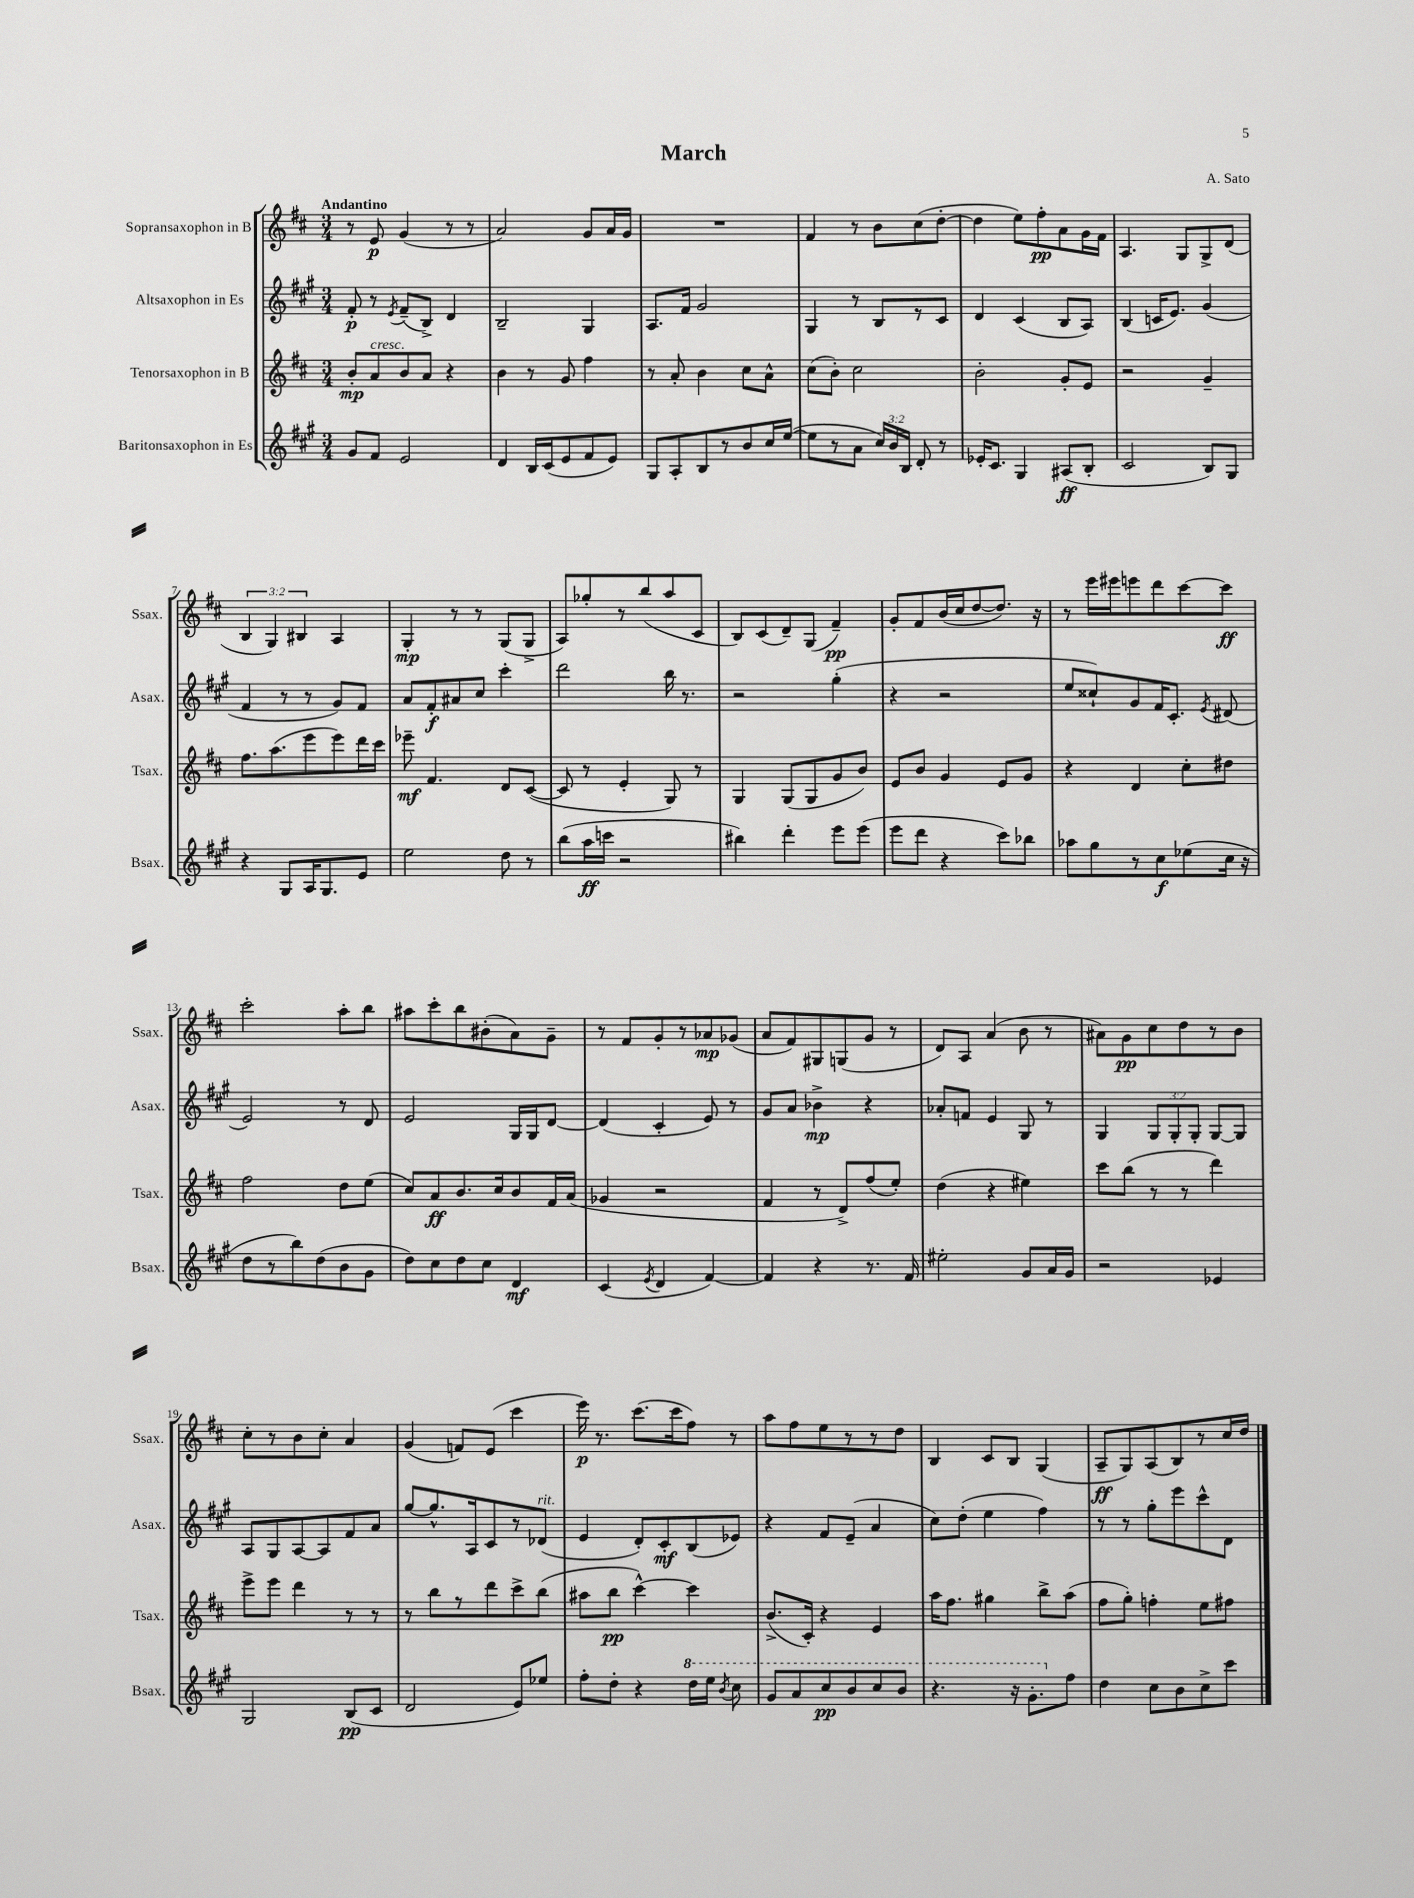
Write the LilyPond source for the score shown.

\header { title = "March" composer = "A. Sato" }
<<
\new StaffGroup <<
\new Staff = "s0" \with { instrumentName = "Sopransaxophon in B" shortInstrumentName = "Ssax." } {
    \clef treble \key d \major \numericTimeSignature \time 3/4 \override Staff.TupletNumber.text = #tuplet-number::calc-fraction-text \tempo "Andantino"
    \autoBeamOff r8 e'8\p g'4( r8 r8 |
    a'2) g'8[ a'16 g'16] |
    R2. |
    fis'4 r8 b'8[ cis''8( d''8]~-. |
    d''4 e''8[) fis''8-.\pp a'8 g'16 fis'16] |
    a4. g8[ g8-> d'8]( |
    \tuplet 3/2 { b4 g4) bis4 } a4 |
    g4-.\mp r8 r8 g8[( g8]-> |
    a8[) ges''8-. r8 b''8( a''8 cis'8] |
    b8[) cis'8( d'8--) g8]( fis'4--\pp) |
    g'8[-. fis'8 b'16( cis''16 d''8~ d''8.]) r16 |
    r8 e'''16[ eis'''16 e'''8 d'''8 cis'''8~ cis'''8]\ff |
    cis'''2-. a''8[-. b''8] |
    ais''8[ cis'''8-. b''8 bis'8-.( a'8) g'8]-- |
    r8 fis'8[ g'8-. r8 aes'8\mp ges'8]( |
    a'8[ fis'8) gis8 g8( g'8] r8 |
    d'8[) a8] a'4( b'8 r8 |
    ais'8[) g'8\pp cis''8 d''8 r8 b'8] |
    cis''8[-. r8 b'8 cis''8]-. a'4 |
    g'4( f'8[) e'8]( cis'''4 |
    e'''16\p) r8. cis'''8.[( cis'''16 fis''8]) r8 |
    a''8[ fis''8 e''8 r8 r8 d''8] |
    b4 cis'8[ b8] g4( |
    a8[--\ff g8) a8( b8) r8 cis''16 d''16] \bar "|." |
}
\new Staff = "s1" \with { instrumentName = "Altsaxophon in Es" shortInstrumentName = "Asax." } {
    \clef treble \key a \major \numericTimeSignature \time 3/4 \override Staff.TupletNumber.text = #tuplet-number::calc-fraction-text
    \autoBeamOff fis'8-.\p r8 \acciaccatura { e'8 } fis'8[--( b8]->) d'4 |
    b2-- gis4 |
    a8.[ fis'16] gis'2 |
    gis4 r8 b8[ r8 cis'8] |
    d'4 cis'4( b8[ a8]) |
    b4( c'16[ e'8.]) gis'4( |
    fis'4 r8 r8 gis'8[) fis'8] |
    a'8[ fis'8-.\f ais'8 cis''8] cis'''4-. |
    d'''2 b''16 r8. |
    r2 gis''4-.( |
    r4 r2 |
    e''8[ cisis''8-!) gis'8 fis'16 cis'8.]-. \acciaccatura { e'8 } dis'8( |
    e'2) r8 d'8 |
    e'2 gis16[ gis16 d'8]~ |
    d'4( cis'4-. e'8) r8 |
    gis'8[ a'8] bes'4->\mp r4 |
    aes'8[-. f'8] e'4 gis8 r8 |
    gis4 \tuplet 3/2 { gis8[ gis8-. gis8]-. } gis8[~ gis8] |
    a8[ gis8 a8~ a8 fis'8 a'8] |
    gis''8[~ gis''8.-^ a16 cis'8 r8 des'8]^\markup { \italic "rit." }( |
    e'4 d'8[-.) cis'8-.\mf b8( ees'8]) |
    r4 fis'8[ e'8]--( a'4 |
    cis''8[) d''8]-.( e''4 fis''4) |
    r8 r8 gis''8[-. e'''8 cis'''8-^ d'8] \bar "|." |
}
\new Staff = "s2" \with { instrumentName = "Tenorsaxophon in B" shortInstrumentName = "Tsax." } {
    \clef treble \key d \major \numericTimeSignature \time 3/4
    \autoBeamOff b'8[-.\mp a'8^\markup { \italic "cresc." } b'8 a'8] r4 |
    b'4 r8 g'8 fis''4 |
    r8 a'8-. b'4 cis''8[ a'8]-^ |
    cis''8[( b'8]-.) cis''2 |
    b'2-. g'8[-. e'8] |
    r2 g'4-- |
    fis''8.[ a''8.( e'''8 e'''8) d'''16 cis'''16] |
    ees'''8--\mf fis'4. d'8[ cis'8]~( |
    cis'8 r8 e'4-. g8) r8 |
    g4 g8[( g8 g'8 b'8]) |
    e'8[ b'8] g'4 e'8[ g'8] |
    r4 d'4 cis''8[-. dis''8] |
    fis''2 d''8[ e''8]( |
    cis''8[) a'8\ff b'8. cis''16 b'8 fis'16 a'16]( |
    ges'4 r2 |
    fis'4 r8 d'8[->) fis''8( e''8]-.) |
    d''4( r4 eis''4) |
    cis'''8[ b''8]( r8 r8 d'''4) |
    e'''8[-> e'''8] d'''4 r8 r8 |
    r8 b''8[ r8 d'''8 cis'''8-> b''8]( |
    ais''8[ b''8]\pp cis'''4~-^) cis'''4 |
    b'8.[->( cis'16]-.) r4 e'4 |
    a''16[ fis''8.] gis''4 b''8[-> a''8]( |
    fis''8[ g''8]-.) f''4-. e''8[ fis''8] \bar "|." |
}
\new Staff = "s3" \with { instrumentName = "Baritonsaxophon in Es" shortInstrumentName = "Bsax." } {
    \clef treble \key a \major \numericTimeSignature \time 3/4 \override Staff.TupletNumber.text = #tuplet-number::calc-fraction-text
    \autoBeamOff gis'8[ fis'8] e'2 |
    d'4 b16[ cis'16( e'8 fis'8 e'8]) |
    gis8[ a8-. b8 r8 b'8 cis''16 e''16]~( |
    e''8[ r8 a'8] \tuplet 3/2 { cis''16[) b'16 b16] } d'8-. r8 |
    ees'16[-. cis'8.] gis4 ais8[\ff( b8]-. |
    cis'2 b8[) gis8] |
    r4 gis8[ a16 gis8. e'8] |
    e''2 d''8 r8 |
    b''8[( a''16\ff c'''16] r2 |
    bis''4) d'''4-. e'''8[ e'''8]( |
    e'''8[ d'''8] r4 cis'''8[) bes''8] |
    aes''8[ gis''8 r8 cis''8\f ees''8( cis''16] r16 |
    d''8[ r8 b''8) d''8( b'8 gis'8] |
    d''8[) cis''8 d''8 cis''8] d'4\mf |
    cis'4( \acciaccatura { e'8 } d'4 fis'4~) |
    fis'4 r4 r8. fis'16 |
    eis''2-. gis'8[ a'16 gis'16] |
    r2 ees'4 |
    gis2 b8[\pp( cis'8] |
    d'2 e'8[) ees''8] |
    fis''8[-. d''8]-. r4 \ottava #1 d'''16[ e'''16] \acciaccatura { b''8 } cis'''8 |
    gis''8[ a''8 cis'''8\pp b''8 cis'''8 b''8] |
    r4. r16 gis''8.[-. \ottava #0 fis''8] |
    d''4 cis''8[ b'8 cis''8-> cis'''8] \bar "|." |
}
>>
>>
